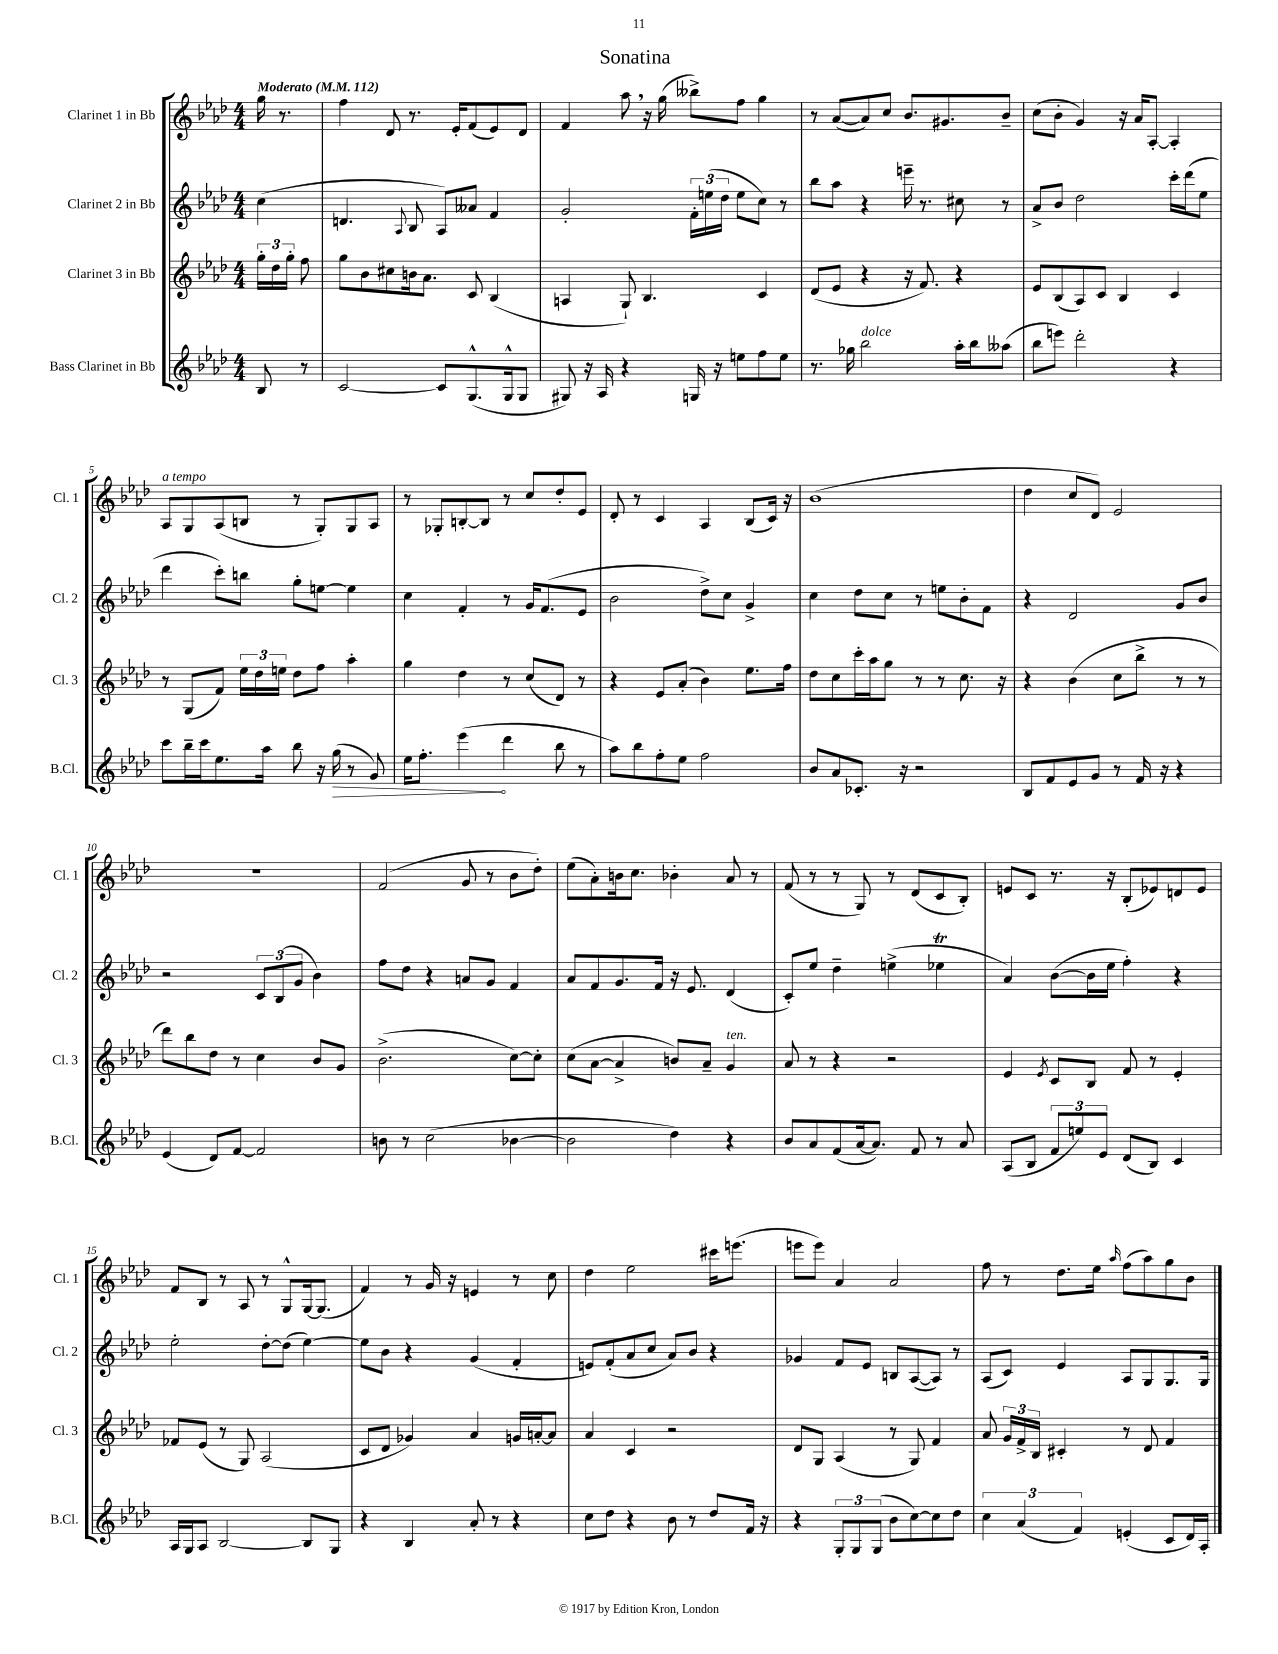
\header { title = "Sonatina" }
<<
\new StaffGroup <<
\new Staff = "s0" \with { instrumentName = "Clarinet 1 in Bb" shortInstrumentName = "Cl. 1" } {
    \clef treble \key aes \major \numericTimeSignature \time 4/4 \partial 4 \tempo "Moderato" 4 = 112
    \autoBeamOff g''16 r8. |
    f''4 des'8 r8. ees'16[-. f'8( ees'8) des'8] |
    f'4 aes''8 \breathe r16 g''16( beses''8[->) f''8] g''4 |
    r8 aes'8[~( aes'8) c''8] bes'8.[ gis'8. bes'8]-- |
    c''8[( bes'8]-. g'4) r16 aes'16[ aes8]~-. aes4-. |
    aes8[^\markup { \italic "a tempo" } g8 aes8( b8] r8 g8[-.) g8 aes8] |
    r8 ges8[-. b8~-. b8] r8 c''8[ des''8-. ees'8] |
    des'8-. r8 c'4 aes4 bes8[( c'16]) r16 |
    bes'1( |
    des''4 c''8[ des'8]) ees'2 |
    R1 |
    f'2( g'8 r8 bes'8[ des''8]-.) |
    ees''8[( aes'8-.) b'16 c''8.] bes'4-. aes'8 r8 |
    f'8( r8 r8 g8) r8 des'8[( c'8 bes8]-.) |
    e'8[ c'8] r8. r16 bes8[-.( ees'8) d'8 ees'8] |
    f'8[ bes8] r8 aes8 r8 g8[-^ g16~ g8.]( |
    f'4) r8 g'16 r16 e'4 r8 c''8 |
    des''4 ees''2 cis'''16[ e'''8.]( |
    e'''8[ e'''8]) aes'4 aes'2 |
    f''8 r8 des''8.[ ees''16] \grace { aes''16 } f''8[( aes''8) g''8 bes'8] \bar "|." |
}
\new Staff = "s1" \with { instrumentName = "Clarinet 2 in Bb" shortInstrumentName = "Cl. 2" } {
    \clef treble \key aes \major \numericTimeSignature \time 4/4 \partial 4
    \autoBeamOff c''4( |
    d'4. \appoggiatura { aes8 } bes8 aes8[) aeses'8] f'4 |
    g'2-. \tuplet 3/2 { f'16[-. e''16( des''16] } e''8[ c''8]) r8 |
    bes''8[ aes''8] r4 e'''16-- r8. cis''8 r8 |
    aes'8[-> bes'8] des''2 c'''16[-. des'''16( ees''8] |
    des'''4 c'''8[-.) b''8] g''8[-. e''8]~ e''4 |
    c''4 f'4-. r8 g'16[ f'8.( ees'8] |
    bes'2 des''8[->) c''8] g'4-> |
    c''4 des''8[ c''8] r8 e''8[ bes'8-. f'8] |
    r4 des'2 g'8[ bes'8] |
    r2 \tuplet 3/2 { c'8[ bes8( g'8] } bes'4) |
    f''8[ des''8] r4 a'8[ g'8] f'4 |
    aes'8[ f'8 g'8. f'16] r16 ees'8. des'4( |
    c'8[-.) ees''8] des''4-- e''4->( ees''4\trill |
    aes'4) bes'8[~( bes'16 ees''16] f''4-.) r4 |
    ees''2-. des''8[~-. des''8]( ees''4~) |
    ees''8[ bes'8] r4 g'4( f'4-. |
    e'8[) f'8-.( aes'8 c''8] aes'8[) bes'8] r4 |
    ges'4 f'8[ ees'8] b8[ aes8~( aes8]) r8 |
    aes8[( c'8]) ees'4 aes8[ g8 g8. g16] \bar "|." |
}
\new Staff = "s2" \with { instrumentName = "Clarinet 3 in Bb" shortInstrumentName = "Cl. 3" } {
    \clef treble \key aes \major \numericTimeSignature \time 4/4 \partial 4
    \autoBeamOff \tuplet 3/2 { g''16[-. des''16 g''16]-. } f''8 |
    g''8[ bes'8 cis''8 b'16 aes'8.] c'8 bes4( |
    a4 g8-!) bes4. c'4 |
    des'8[( ees'8] r4 r16 f'8.) r4 |
    ees'8[ bes8( aes8) c'8] bes4 c'4 |
    r8 g8[( f'8]) \tuplet 3/2 { ees''16[ des''16 e''16] } des''8[ f''8] aes''4-. |
    g''4 des''4 r8 c''8[( des'8]) r8 |
    r4 ees'8[ aes'8]-.( bes'4) ees''8.[ f''16] |
    des''8[ c''8 c'''16-. aes''16 g''8] r8 r8 c''8. r16 |
    r4 bes'4( c''8[ bes''8]-> r8 r8 |
    des'''8[) bes''8 des''8] r8 c''4 bes'8[ g'8] |
    bes'2.->( c''8[~) c''8]-. |
    c''8[( aes'8]~ aes'4-> b'8[) aes'8]-- g'4^\markup { \italic "ten." } |
    aes'8 r8 r4 r2 |
    ees'4 \acciaccatura { ees'8 } c'8[ bes8] f'8 r8 ees'4-. |
    fes'8[ ees'8]( r8 g8) aes2( |
    c'8[ des'8] ges'4) aes'4 g'16[ a'16~-. a'8] |
    aes'4 c'4 r2 |
    des'8[ g8] aes4( r8 g8) f'4 |
    aes'8 \tuplet 3/2 { g'16[ f'16-> bes16] } cis'4-. r8 des'8 f'4 \bar "|." |
}
\new Staff = "s3" \with { instrumentName = "Bass Clarinet in Bb" shortInstrumentName = "B.Cl." } {
    \clef treble \key aes \major \numericTimeSignature \time 4/4 \partial 4
    \autoBeamOff bes8 r8 |
    c'2~ c'8[ g8.-^( g16-^ g8] |
    gis8) r16 aes16 r4 g16 r16 e''8[ f''8 e''8] |
    r8. ges''16 bes''2^\markup { \italic "dolce" } aes''16[-. bes''16 aeses''8]( |
    bes''8[ e'''8]) des'''2-. r4 |
    c'''8[ bes''16-- c'''16 ees''8. aes''16] bes''8 r16 \once \override Hairpin.circled-tip = ##t g''16\>( r8 g'8) |
    ees''16[ f''8.]-. ees'''4\!( des'''4 bes''8 r8 |
    aes''8[) bes''8 f''8-. ees''8] f''2 |
    bes'8[ aes'8 ces'8.]-. r16 r2 |
    bes8[ f'8 ees'8 g'8] r8 f'16 r16 r4 |
    ees'4( des'8[) f'8]~ f'2 |
    b'8 r8 c''2( bes'4~ |
    bes'2 des''4) r4 |
    bes'8[ aes'8 f'8( aes'16~ aes'8.]) f'8 r8 aes'8 |
    aes8[( bes8] \tuplet 3/2 { f'8[ e''8) ees'8] } des'8[( bes8]) c'4 |
    aes16[ g16 aes8] bes2~ bes8[ g8] |
    r4 bes4 aes'8-. r8 r4 |
    c''8[ des''8] r4 bes'8 r8 des''8[ f'16] r16 |
    r4 \tuplet 3/2 { g8[-. g8 g8]( } bes'8[ c''8~) c''8 des''8] |
    \tuplet 3/2 { c''4 aes'4( f'4) } e'4-.( c'8[ des'16) aes16]-. \bar "|." |
}
>>
>>
